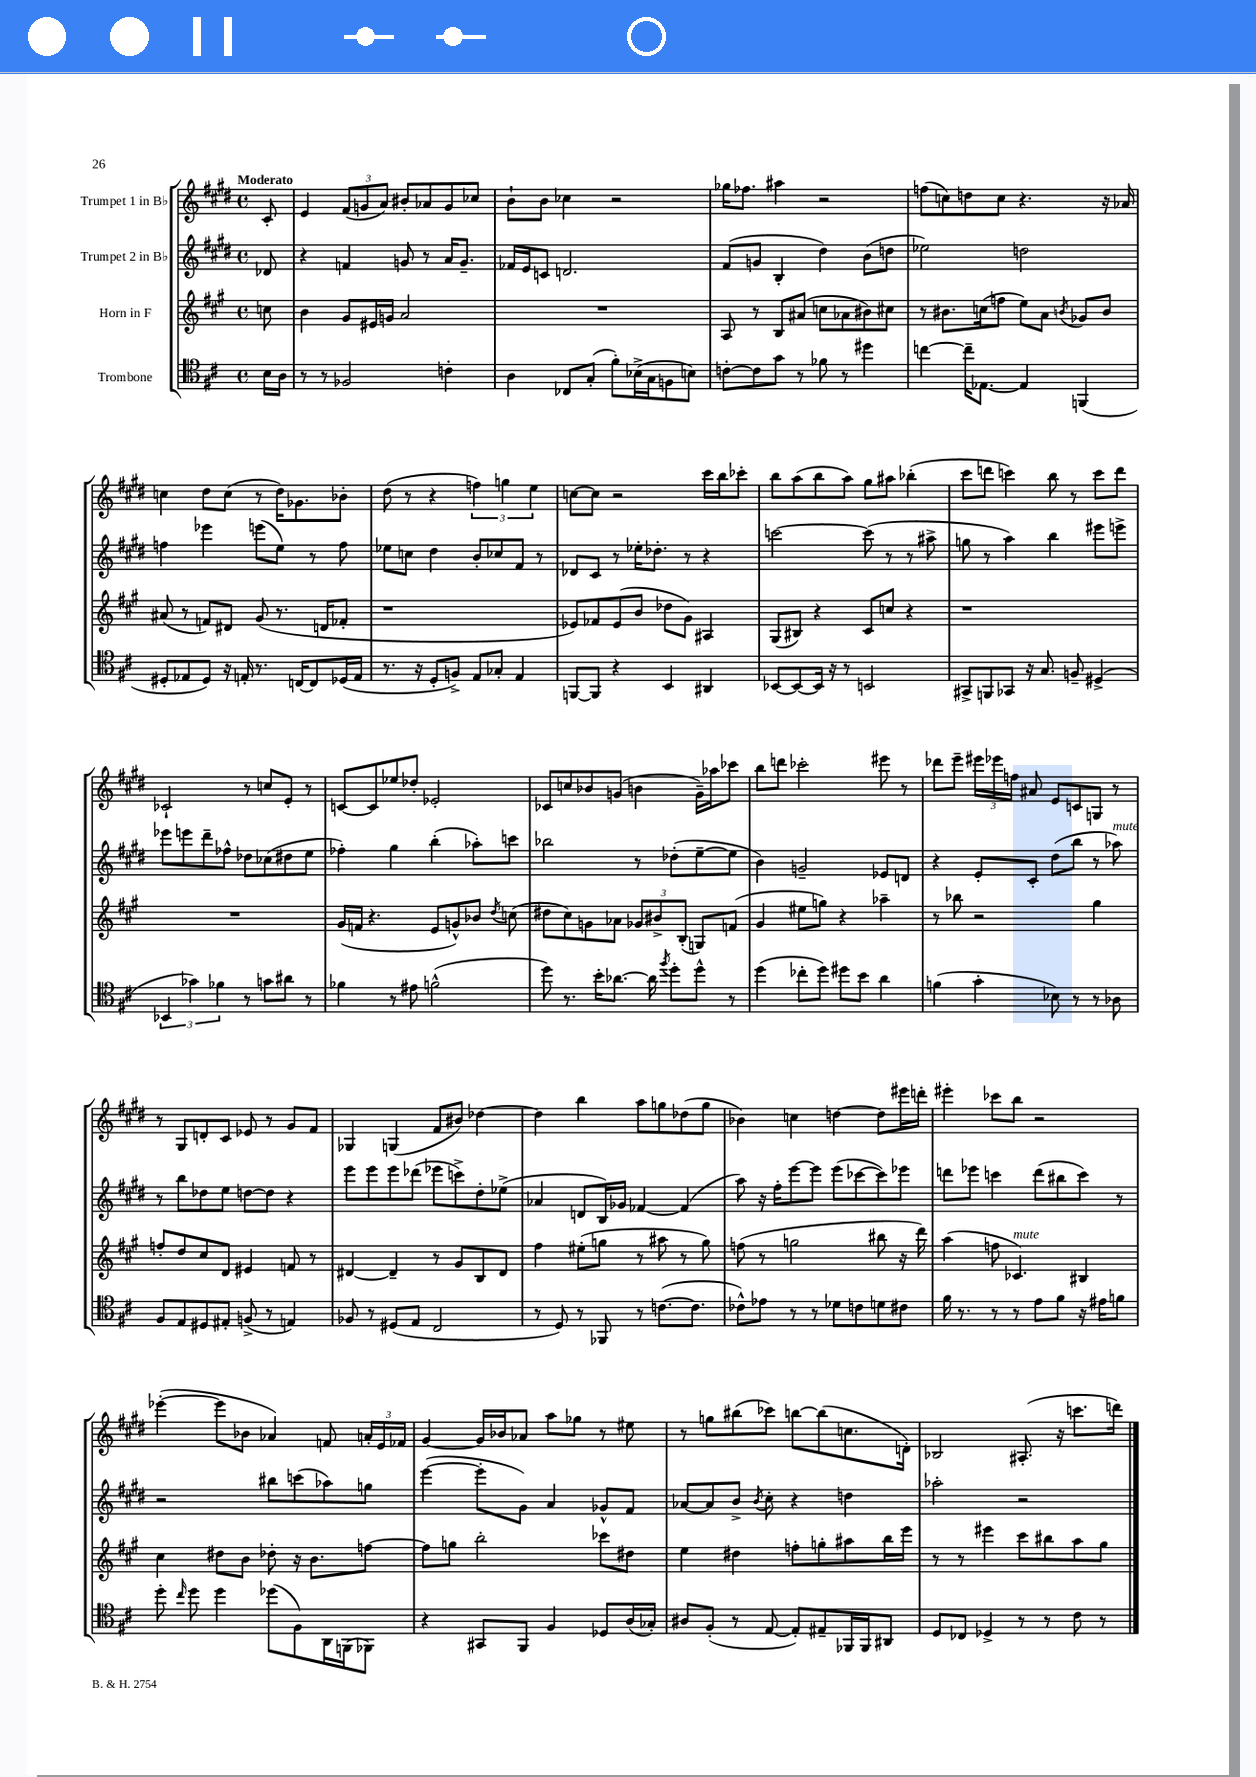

**kern	**kern	**kern	**kern
*staff4	*staff3	*staff2	*staff1
*clefC4	*clefG2	*clefG2	*clefG2
*k[f#c#]	*k[f#c#g#]	*k[f#c#g#d#]	*k[f#c#g#d#]
*M4/4	*M4/4	*M4/4	*M4/4
*met(c)	*met(c)	*met(c)	*met(c)
16B	8cc	8d-	8c#'
16A	.	.	.
=	=	=	=
8r	4b	4r	4e
8r	.	.	.
2F-	8g#	4f	(12f#
.	.	.	12g
.	16e#	.	.
.	.	.	12a)
.	16g	.	.
.	2a	8g	8b#'
.	.	8r	8a-
4c'	.	16a	8g
.	.	8.g~	.
.	.	.	8cc-
=	=	=	=
4A	1r	16f-	8b`
.	.	16e	.
.	.	8c	8b
8C-	.	2.d	4cc-
(8G'	.	.	.
8f#')	.	.	2r
(16B-^	.	.	.
16G	.	.	.
8F	.	.	.
8B)	.	.	.
=	=	=	=
[8c'	8A	(8f#	16gg-
.	.	.	8.ff-
8c]	8r	8g	.
8g	8B	4B'	4aa#
8r	(8a#	.	.
8f-	8cc	4dd#)	2r
8r	8a-	.	.
4dd#	8b#)	(8b	.
.	8cc#	8dd	.
=	=	=	=
[4cc	8r	2ee-)	(8ff
.	8.b#	.	8cc)
16cc~]	.	.	8dd
[8.E-	(16cc	.	.
.	8ff	.	8cc
4E-]	8ee)	2dd	4.r
.	8a	.	.
.	8qb	.	.
(4FF	8g-	.	.
.	8b	.	16r
.	.	.	16a-
=	=	=	=
8D#'	(8a#	4ff	4cc
8E-	8r	.	.
8D#)	8f)	4eee-	8dd#
16r	8d#	.	(8cc
16E'	.	.	.
8.r	(8g#	(8eee	8r
.	8.r	8ee)	16dd#)
[16C	.	.	8.g-
8C]	.	8r	.
.	16d	.	.
(16D-	8f-'	8ff	8b-'
16E	.	.	.
=	=	=	=
8.r	1r	8ee-	(8dd#
.	.	8cc	8r
16r	.	.	.
8D'	.	4dd#	4r
8F^)	.	.	.
8E	.	8b'	6ff)
8G-'	.	8cc-	.
.	.	.	6gg
4E	.	8f#	.
.	.	.	6ee
.	.	8r	.
=	=	=	=
[8FF	8e-)	8d-	[8cc
8FF]	8f-	8c#	8cc]
4r	(8e-	8r	2r
.	8b	16ee-'	.
.	.	8.dd-'	.
4BB	8dd-	.	.
.	8g#)	8r	.
4AA#	4A#	4r	16ccc#
.	.	.	16bb
.	.	.	8ccc-'
=	=	=	=
[8BB-	(8G#	[2ccc	8bb
8BB-_	8B#)	.	(8aa
16BB-]	4r	.	8bb
16r	.	.	.
8r	.	.	8aa)
2BB	8c#	(8ccc]	8gg#
.	8cc	8r	8aa#
.	4r	8r	(4bb-'
.	.	8aa#^	.
=	=	=	=
8GG#^	1r	8gg	8ccc#
8FF	.	8r	8ddd
8GG-	.	4aa)	4ccc)
16r	.	.	.
8.G	.	.	.
.	.	4bb	8bb
8F~	.	.	8r
(4D#^	.	8eee#	8ccc
.	.	8eee^	8ddd
=	=	=	=
6BB-	1r	8eee-	2c-`
.	.	8eee	.
6g-)	.	.	.
.	.	8ddd#~	.
6f-	.	.	.
.	.	8ff-^^	.
8r	.	8dd-	8r
8g	.	(8cc-	8cc
8a#	.	8dd#	8e'
8r	.	8ee	8r
=	=	=	=
4f-	(16g#	4ff-')	[8c
.	16f	.	.
.	4.r	.	8c]
8r	.	4gg#	8ee-
8e#	.	.	8dd-'
(2f^^	8e	(4bb'	2e-'
.	8g^^)	.	.
.	8b-	8aa-')	.
.	8qdd	.	.
.	(8cc	8ccc	.
=	=	=	=
8dd)	8dd#	2bb-	8c-
8.r	8cc#)	.	8cc
.	8g	.	8b-
16b'	.	.	.
[8.a-	8a-	.	(8g
.	12g-	8r	4b
16a-]	.	.	.
.	12b#^	.	.
8qff#	.	.	.
8dd'	.	(8dd-'	.
.	(12B'	.	.
8dd^^	8G)	[8ee~	16g~)
.	.	.	16aa-
8r	(8f	8ee]	8ccc-
=	=	=	=
(4dd	4g#	4b)	8bb
.	.	.	8ddd
8cc-'	8ee#	2g~	2ccc-'
8dd)	8gg)	.	.
8dd#	4r	.	.
8b	.	.	.
4a	4aa-~	8e-	8eee#
.	.	8d	8r
=	=	=	=
(4f	8r	4r	8ddd-
.	8bb-	.	8eee~
4g'	2r	8e'	24eee#
.	.	.	24eee-
.	.	.	24ff
.	.	8c#'	8a#
8B-)	.	(8dd#	8e
8r	.	8bb	8c
8r	4gg#	8r	8G
8A-	.	8aa-)	8r
=	=	=	=
8F#	8ff'	8r	8r
8E	8dd	8bb	8G#
8D#	8cc#	8dd-	8d'
8E#'	8d	8ee	8c#
(8F^	4e#	[8dd	8e-
8r	.	8dd]	8r
4E)	8f	4r	8g#
.	8r	.	8f#
=	=	=	=
8F-	[4d#	8eee	4G-
8r	.	8eee	.
(8D#	4d#~]	8eee	(4G
8E	.	(8ddd-	.
2C#	8r	8eee-	8f#
.	8g#	8ccc^)	8b#)
.	8B	8dd#'	[4dd-
.	8d#	(8ee-^	.
=	=	=	=
8r	4ff#	4a-	4dd-]
8D)	.	.	.
8r	(8ee#'	8d	4bb
8FF-	8gg	16B)	.
.	.	16g-	.
8r	8r	[4f-	8aa
([8.c	8aa#	.	8gg
.	8r	(4f-]	(8dd-
8.c]	.	.	.
.	8gg)	.	8gg
=	=	=	=
8c-^^)	(8ff	8aa)	4b-)
8e-	8r	16r	.
.	.	16ff#'	.
8r	2gg	[8eee	4cc
8r	.	8eee]	.
8d-	.	(8eee	[4dd
8c	.	[8ccc-	.
8d	8bb#	8ccc-])	8dd]
8c#	16r	8eee-	16eee#
.	16ddd)	.	16ddd'
=	=	=	=
16f#	(4aa	8ddd	4eee#'
8.r	.	.	.
.	.	8eee-	.
8r	8ff	4ccc	8ccc-
8r	4.c-)	.	8bb
8e	.	(8ddd	2r
8f#	.	8bb#	.
16r	4B#	8ccc)	.
16e#	.	.	.
8f	.	8r	.
=	=	=	=
8dd'	4cc#	2r	([4eee-'
16qqcc#	.	.	.
8dd	.	.	.
4dd	8dd#	.	8eee-]
.	8b	.	8b-
(8dd-	8dd-'	8bb#	4a-)
8F#)	16r	(8ccc	.
.	8.b	.	.
16AA	.	8aa-)	8f
(16FF	.	.	.
8FF-)	[8ff	8gg	24a'
.	.	.	24e
.	.	.	24f-
=	=	=	=
4r	8ff]	([4eee	[4g#
.	8gg	.	.
8GG#	2bb'	8eee']	16g#]
.	.	.	16b-
8FF#	.	8g#)	8a-
4F#	.	4a	8aa
.	.	.	8gg-
8D-	8ccc-	8g-^^	8r
(16A	8dd#	8f#	8ee#
16G-')	.	.	.
=	=	=	=
8A#	4ee	[8a-	8r
(8F#'	.	8a-]	8gg
8r	4dd#	8b^	(8bb#
.	.	8qb	.
[8E	.	8cc#'	8ccc-)
8E'])	8ff'	4r	[8bb
8E#~	8gg'	.	(8bb]
16FF-	8aa#	4dd	8.cc
16FF-	.	.	.
8AA#	16bb	.	.
.	16eee	.	16d')
=	=	=	=
8D	8r	2aa-'	2B-
8C-	8r	.	.
4D-^	4eee#	.	.
8r	8ccc#	2r	(8.A#'
8r	8bb#	.	.
.	.	.	16r
8c#	8aa	.	8.ccc
8r	8gg#	.	.
.	.	.	16ddd)
==	==	==	==
*-	*-	*-	*-
